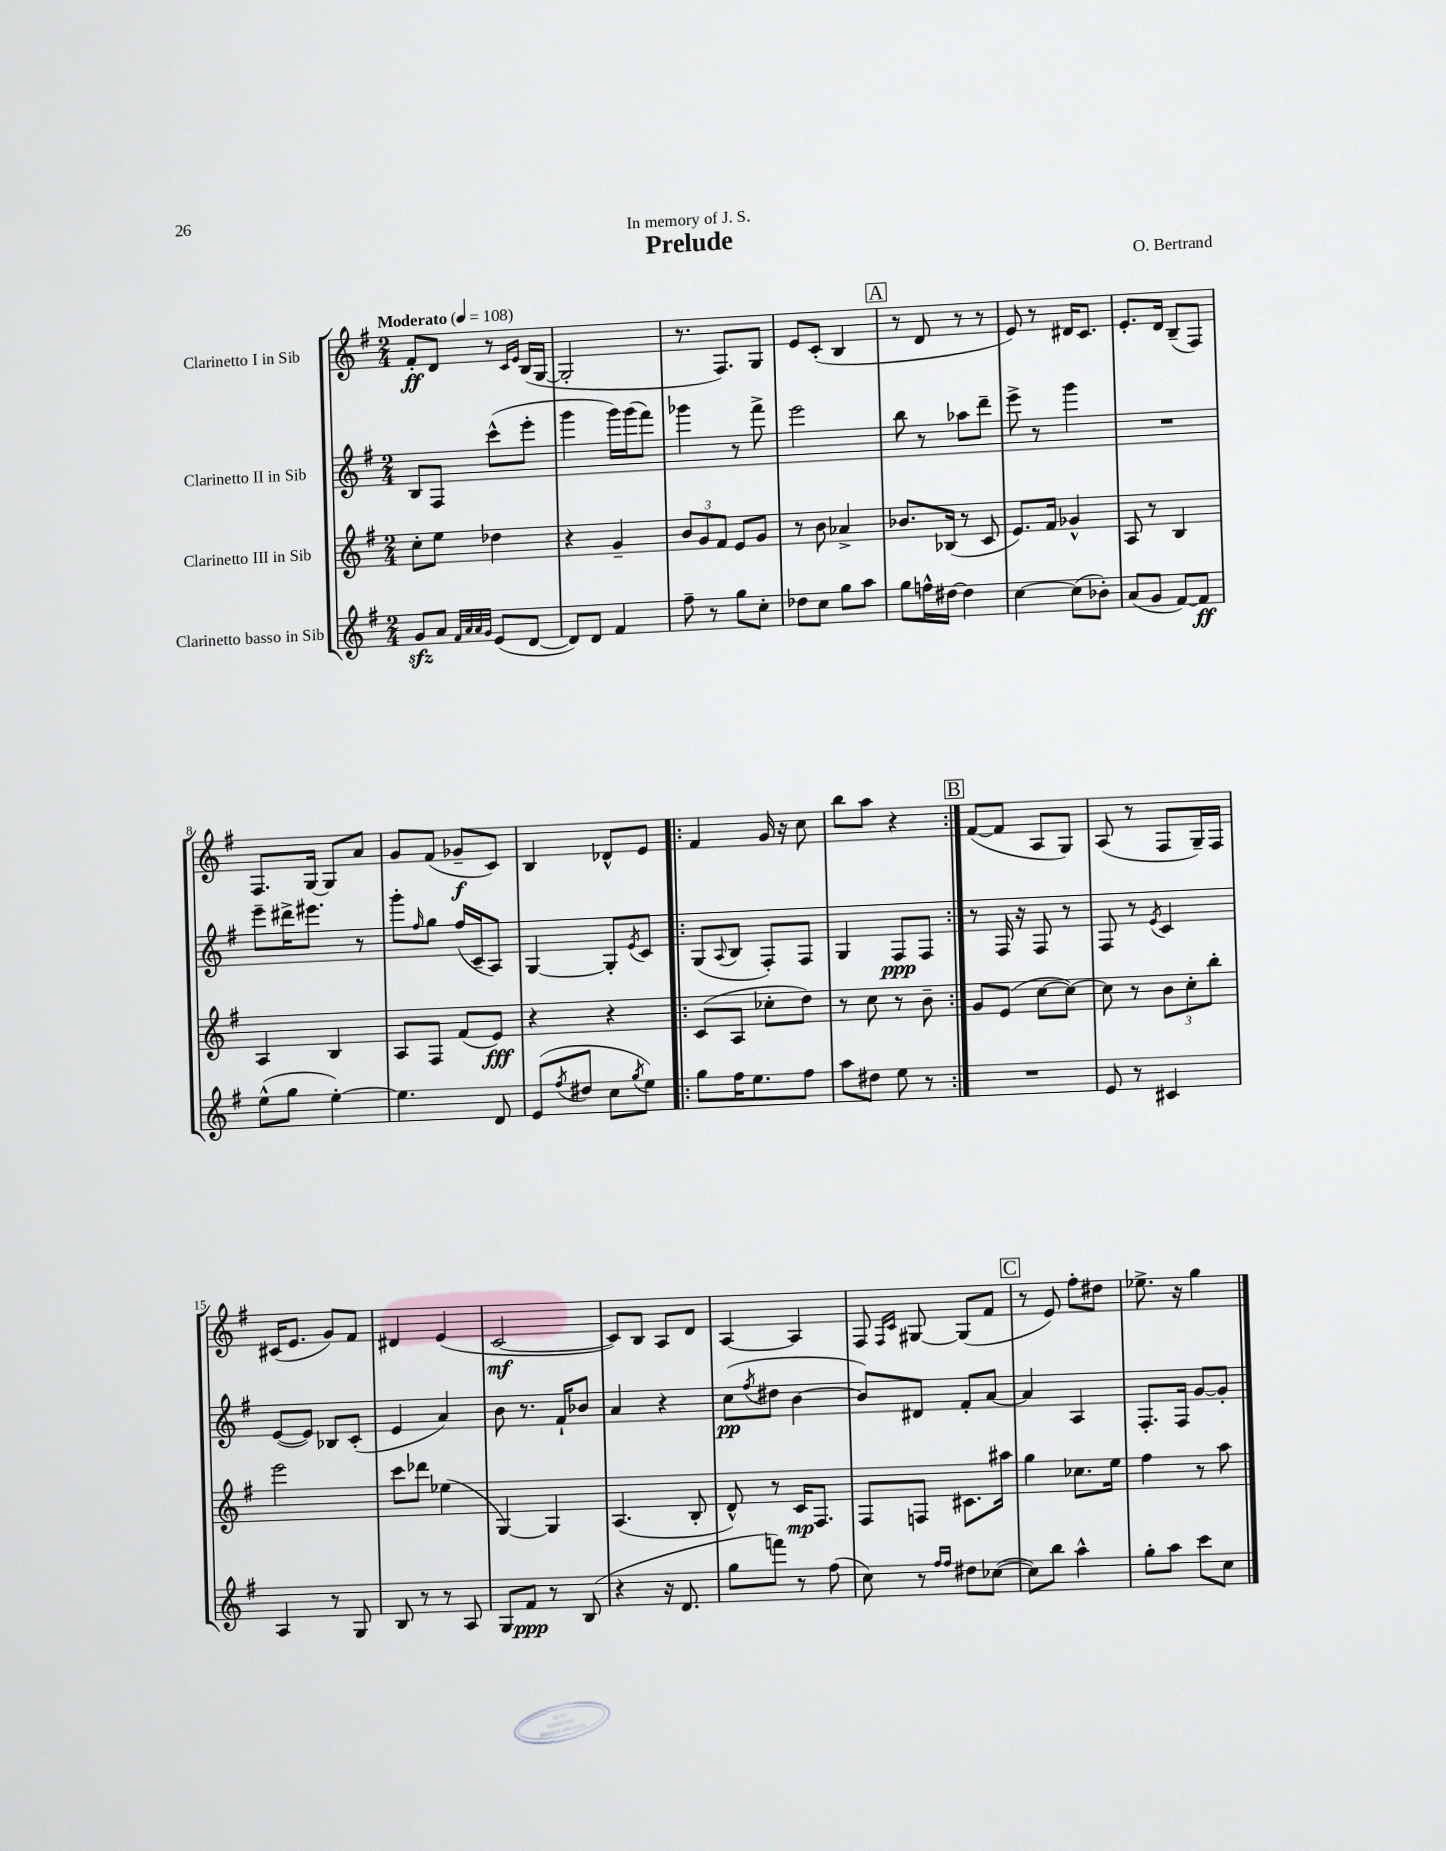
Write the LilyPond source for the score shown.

\header { title = "Prelude" composer = "O. Bertrand" dedication = "In memory of J. S." }
<<
\new StaffGroup <<
\new Staff = "s0" \with { instrumentName = "Clarinetto I in Sib" } {
    \clef treble \key g \major \numericTimeSignature \time 2/4 \tempo "Moderato" 4 = 108
    fis'8-.\ff d'8 r8 \grace { c'16 e'16 } b16( g16~ |
    g2-. |
    r8. fis8.) g8 |
    e'8 c'8-.( b4 |
    \mark \markup { \box "A" } r8 d'8 r8 r8 |
    e'8) r8 dis'16 c'8. |
    e'8.-. d'16 b8--( fis8) |
    fis8. g16~ g8 a'8 |
    g'8 fis'8( ges'8--\f c'8) |
    b4 des'8-^ e'8 |
    \repeat volta 2 { fis'4 g'16 r16 c''8 |
    b''8 a''8 r4 | }
    \mark \markup { \box "B" } fis'8~( fis'8 a8 g8) |
    a8( r8 fis8 g16--) fis16 |
    cis'16( e'8. g'8) fis'8 |
    dis'4 e'4( |
    c'2~\mf |
    c'8) b8 a8 d'8 |
    a4~ a4 |
    fis8 \grace { fis16 c'16 } gis8~ gis8( fis'8 |
    \mark \markup { \box "C" } r8 e'8) fis''8-. dis''8 |
    ees''8.-> r16 g''4 \bar "|." |
}
\new Staff = "s1" \with { instrumentName = "Clarinetto II in Sib" } {
    \clef treble \key g \major \numericTimeSignature \time 2/4
    b8 fis8 c'''8-^( e'''8-. |
    g'''4 g'''16) g'''16( fis'''8) |
    ges'''4 r8 fis'''8-> |
    e'''2 |
    \mark \markup { \box "A" } b''8 r8 aes''8 d'''8-- |
    e'''8-> r8 g'''4 |
    R2 |
    e'''8-- dis'''16-> eis'''8. r8 |
    g'''8-. \grace { fis''16 } g''8 fis''16( c'16-- a8) |
    g4~ g8-. \acciaccatura { e'8 } c'8 |
    \repeat volta 2 { g8( \appoggiatura { a8 } b8 fis8-.) fis8 |
    g4 fis8\ppp fis8 | }
    \mark \markup { \box "B" } r8 fis16 r16 fis8 r8 |
    fis8 r8 \acciaccatura { e'8 } c'4 |
    e'8~( e'8) bes8 c'8-.( |
    e'4 a'4) |
    b'8 r8. fis'16-! bes'8 |
    a'4 r4 |
    c''8\pp( \acciaccatura { fis''8 } dis''8 b'4~ |
    b'8) dis'8 fis'8-. a'8~ |
    \mark \markup { \box "C" } a'4 a4 |
    fis8.-. fis16 g'8~ g'8-. \bar "|." |
}
\new Staff = "s2" \with { instrumentName = "Clarinetto III in Sib" } {
    \clef treble \key g \major \numericTimeSignature \time 2/4
    c''8-. e''8 des''4 |
    r4 g'4-- |
    \tuplet 3/2 { b'8 g'8 fis'8 } e'8 g'8 |
    r8 b'8 aes'4-> |
    \mark \markup { \box "A" } bes'8. bes16( r8 c'8 |
    e'8.) fis'16 ges'4-^ |
    a8 r8 b4 |
    a4 b4 |
    a8 fis8 fis'8( e'8\fff) |
    r4 r4 |
    \repeat volta 2 { c'8( a8 ces''8-. d''8) |
    r8 c''8 r8 b'8-- | }
    \mark \markup { \box "B" } g'8 e'8( c''8~ c''8~) |
    c''8 r8 \tuplet 3/2 { b'8 c''8-. b''8-. } |
    e'''2 |
    c'''8 des'''8 ees''4( |
    g4~) g4 |
    a4.( b8-. |
    d'8-^) r8 c'16\mp fis8. |
    fis8 f8 cis'8. ais''16 |
    \mark \markup { \box "C" } g''4 ces''8. e''16 |
    fis''4 r8 a''8 \bar "|." |
}
\new Staff = "s3" \with { instrumentName = "Clarinetto basso in Sib" } {
    \clef treble \key g \major \numericTimeSignature \time 2/4
    g'8\sfz a'8 \grace { fis'32 a'32 a'32 g'32 } e'8( d'8~ |
    d'8) d'8 fis'4 |
    fis''8-- r8 g''8 c''8-. |
    des''8 c''8 g''8 a''8 |
    \mark \markup { \box "A" } g''8 f''16-^ dis''16~ dis''4 |
    c''4~ c''8( bes'8-.) |
    a'8( g'8 fis'8~) fis'8\ff |
    e''8-^( g''8 e''4~-.) |
    e''4. d'8 |
    e'8( \acciaccatura { fis''8 } dis''8 c''8 \acciaccatura { g''8 } e''8) |
    \repeat volta 2 { g''8 fis''16 e''8. fis''8 |
    a''8 dis''8 e''8 r8 | }
    \mark \markup { \box "B" } R2 |
    e'8 r8 cis'4 |
    a4 r8 g8 |
    b8 r8 r8 a8 |
    g8 fis'8\ppp r8 b8( |
    r4 r16 d'8. |
    g''8 f'''8) r8 fis''8( |
    c''8) r8 \grace { fis''16 fis''16 } dis''8 ces''8~( |
    \mark \markup { \box "C" } ces''8) b''8 a''4-^ |
    g''8-. a''8 c'''8 c''8 \bar "|." |
}
>>
>>
